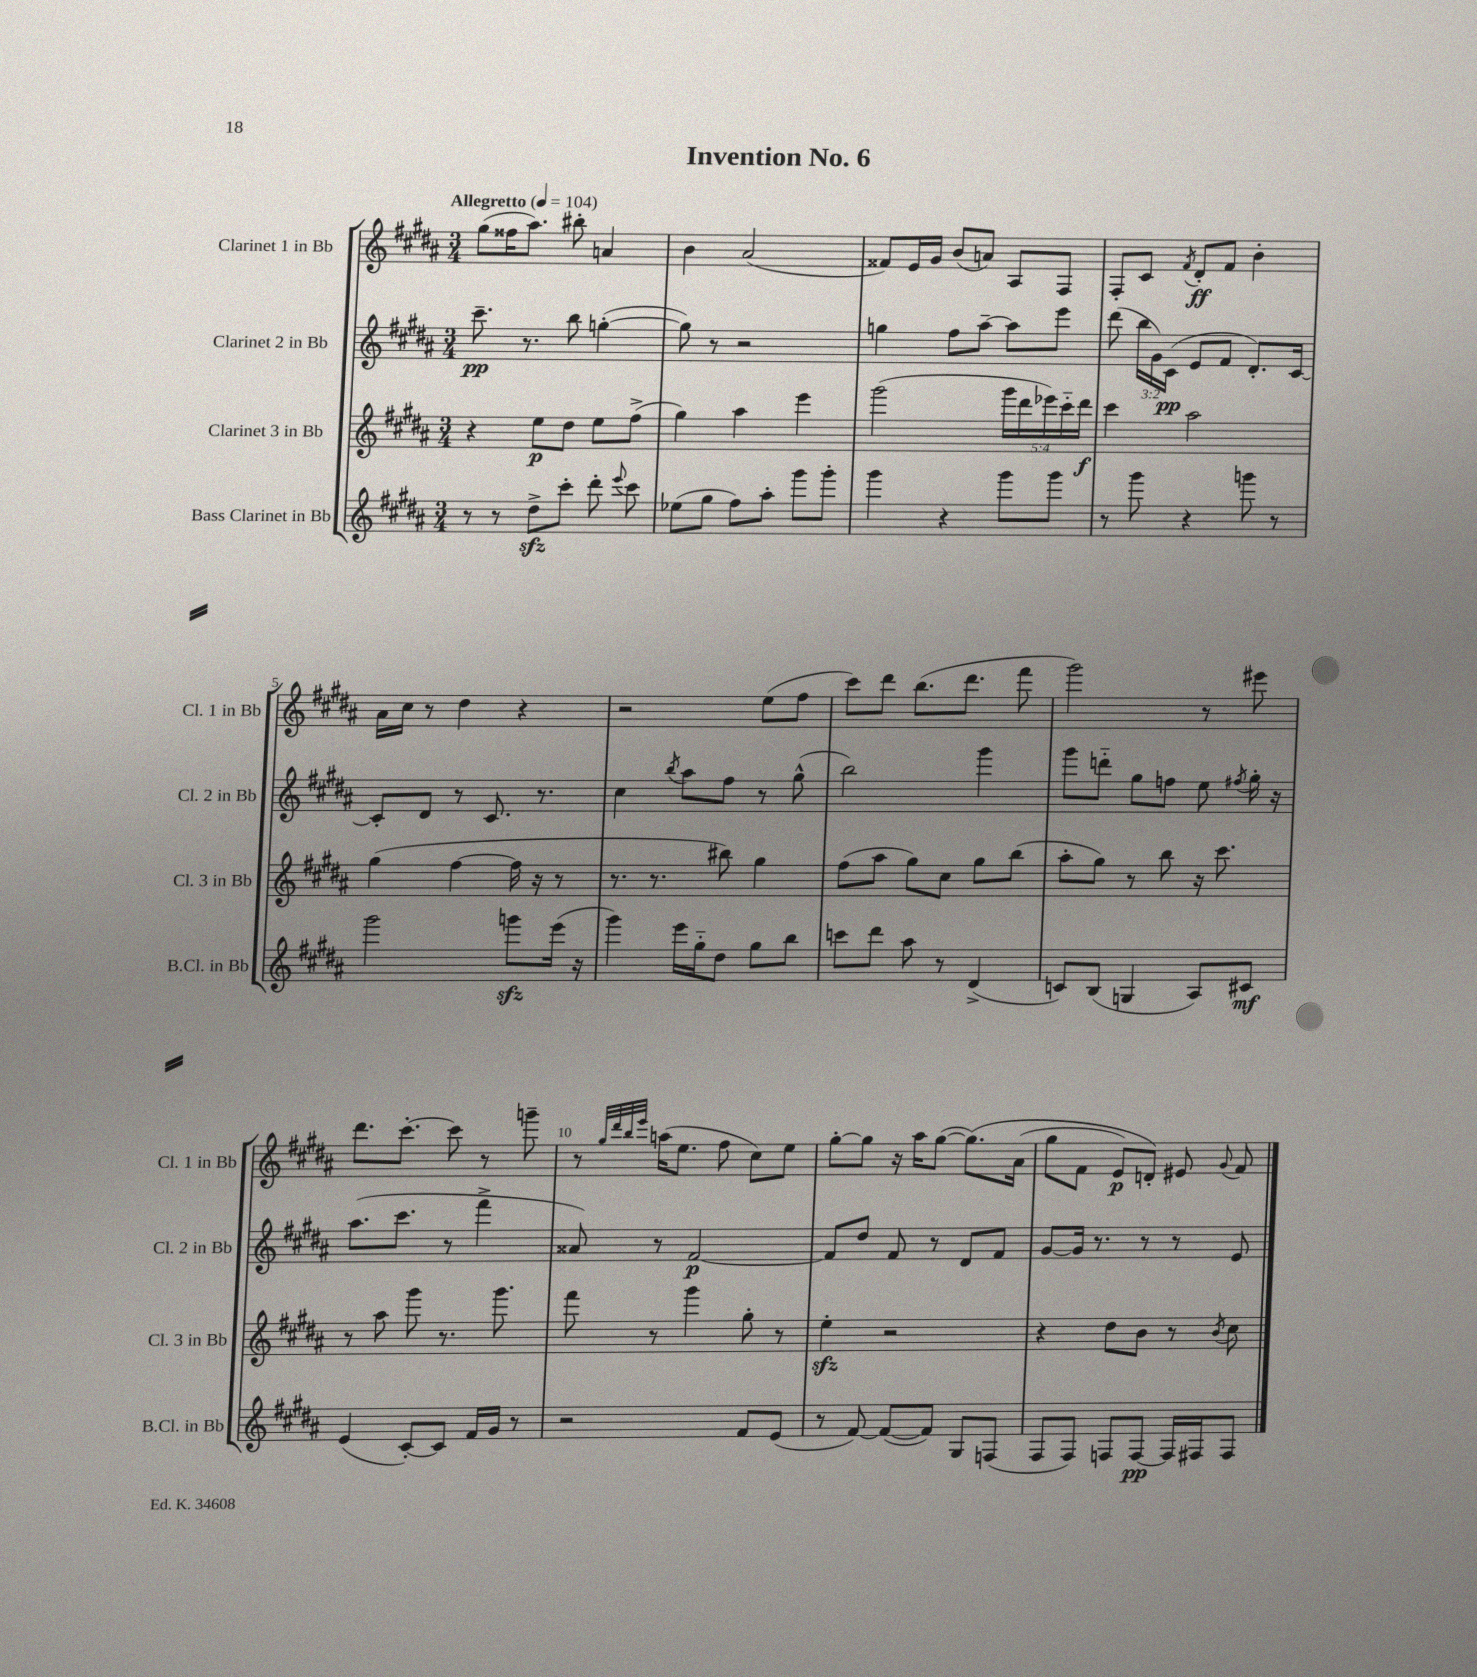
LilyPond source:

\header { title = "Invention No. 6" }
<<
\new StaffGroup <<
\new Staff = "s0" \with { instrumentName = "Clarinet 1 in Bb" shortInstrumentName = "Cl. 1 in Bb" } {
    \clef treble \key b \major \numericTimeSignature \time 3/4 \tempo "Allegretto" 4 = 104
    \autoBeamOff gis''8[( fisis''16 ais''8.]) bis''8-. a'4 |
    b'4 ais'2( |
    fisis'8[) e'16 gis'16] b'8[( a'8]) ais8[ fis8] |
    fis8[-. cis'8] \acciaccatura { fis'8 } dis'8[-.\ff fis'8] b'4-. |
    ais'16[ cis''16] r8 dis''4 r4 |
    r2 e''8[( fis''8] |
    cis'''8[) dis'''8] b''8.[( dis'''8.] fis'''8 |
    gis'''2) r8 eis'''8 |
    dis'''8.[ cis'''8.]~-. cis'''8 r8 g'''8-- |
    r8 \grace { gis''32[ dis'''32 b''32 e'''32] } a''16[( e''8.] fis''8 cis''8[) e''8] |
    gis''8[~-. gis''8] r16 ais''16[ gis''8]~( gis''8.[)\( ais'16]( |
    gis''8[ fis'8] e'8[\p) d'8]-.\) eis'8 \appoggiatura { gis'8 } fis'8 \bar "|." |
}
\new Staff = "s1" \with { instrumentName = "Clarinet 2 in Bb" shortInstrumentName = "Cl. 2 in Bb" } {
    \clef treble \key b \major \numericTimeSignature \time 3/4 \override Staff.TupletNumber.text = #tuplet-number::calc-fraction-text
    \autoBeamOff cis'''8.--\pp r8. b''8 g''4~-.( |
    g''8) r8 r2 |
    g''4 fis''8[ ais''8]~-- ais''8[ e'''8] |
    dis'''8( \tuplet 3/2 { b''16[ gis'16) cis'16]\pp( } e'8[ fis'8] dis'8.[-.) cis'16]~ |
    cis'8[-. dis'8] r8 cis'8. r8. |
    cis''4 \acciaccatura { b''8 } ais''8[ fis''8] r8 gis''8-^( |
    b''2) gis'''4 |
    gis'''8[ d'''8]-_ gis''8[ f''8] e''8 \acciaccatura { fis''8 } gis''16-. r16 |
    ais''8.[( cis'''8.] r8 fis'''4-> |
    aisis'8) r8 fis'2~\p |
    fis'8[ dis''8] fis'8 r8 dis'8[ fis'8] |
    gis'8[~ gis'16] r8. r8 r8 e'8 \bar "|." |
}
\new Staff = "s2" \with { instrumentName = "Clarinet 3 in Bb" shortInstrumentName = "Cl. 3 in Bb" } {
    \clef treble \key b \major \numericTimeSignature \time 3/4 \override Staff.TupletNumber.text = #tuplet-number::calc-fraction-text
    \autoBeamOff r4 e''8[\p dis''8] e''8[ fis''8]->( |
    gis''4) ais''4 e'''4 |
    gis'''2( \tuplet 5/4 { gis'''16[ dis'''16 ees'''16) cis'''16-_ dis'''16]\f } |
    cis'''4 ais''2 |
    gis''4( fis''4~ fis''16 r16 r8 |
    r8. r8. bis''8) gis''4 |
    fis''8[( ais''8] gis''8[) cis''8] gis''8[ b''8]( |
    ais''8[-. gis''8]) r8 b''8 r16 cis'''8. |
    r8 ais''8 gis'''8 r8. gis'''8. |
    fis'''8 r8 gis'''4 gis''8-. r8 |
    e''4-.\sfz r2 |
    r4 dis''8[ b'8] r8 \acciaccatura { b'8 } cis''8 \bar "|." |
}
\new Staff = "s3" \with { instrumentName = "Bass Clarinet in Bb" shortInstrumentName = "B.Cl. in Bb" } {
    \clef treble \key b \major \numericTimeSignature \time 3/4
    \autoBeamOff r8 r8 dis''8[->\sfz cis'''8]-. dis'''8-. \appoggiatura { e'''8 } cis'''8 |
    ees''8[( gis''8] fis''8[) ais''8]-. gis'''8[ gis'''8]-. |
    gis'''4 r4 gis'''8[ gis'''8] |
    r8 gis'''8 r4 g'''8 r8 |
    gis'''2 g'''8[\sfz e'''16]( r16 |
    gis'''4) e'''16[ gis''16-_ dis''8] gis''8[ b''8] |
    c'''8[ dis'''8] ais''8 r8 dis'4->( |
    c'8[) b8]( g4 ais8[) cis'8]\mf |
    e'4( cis'8[~-.) cis'8] fis'16[ gis'16] r8 |
    r2 fis'8[ e'8]( |
    r8 fis'8~) fis'8[~( fis'8]) gis8[ f8]( |
    fis8[ fis8]) f8[ f8]~\pp f16[ fis16 fis8] \bar "|." |
}
>>
>>
\layout { \context { \Score \override BarNumber.break-visibility = ##(#f #t #t) barNumberVisibility = #(every-nth-bar-number-visible 5) } }
